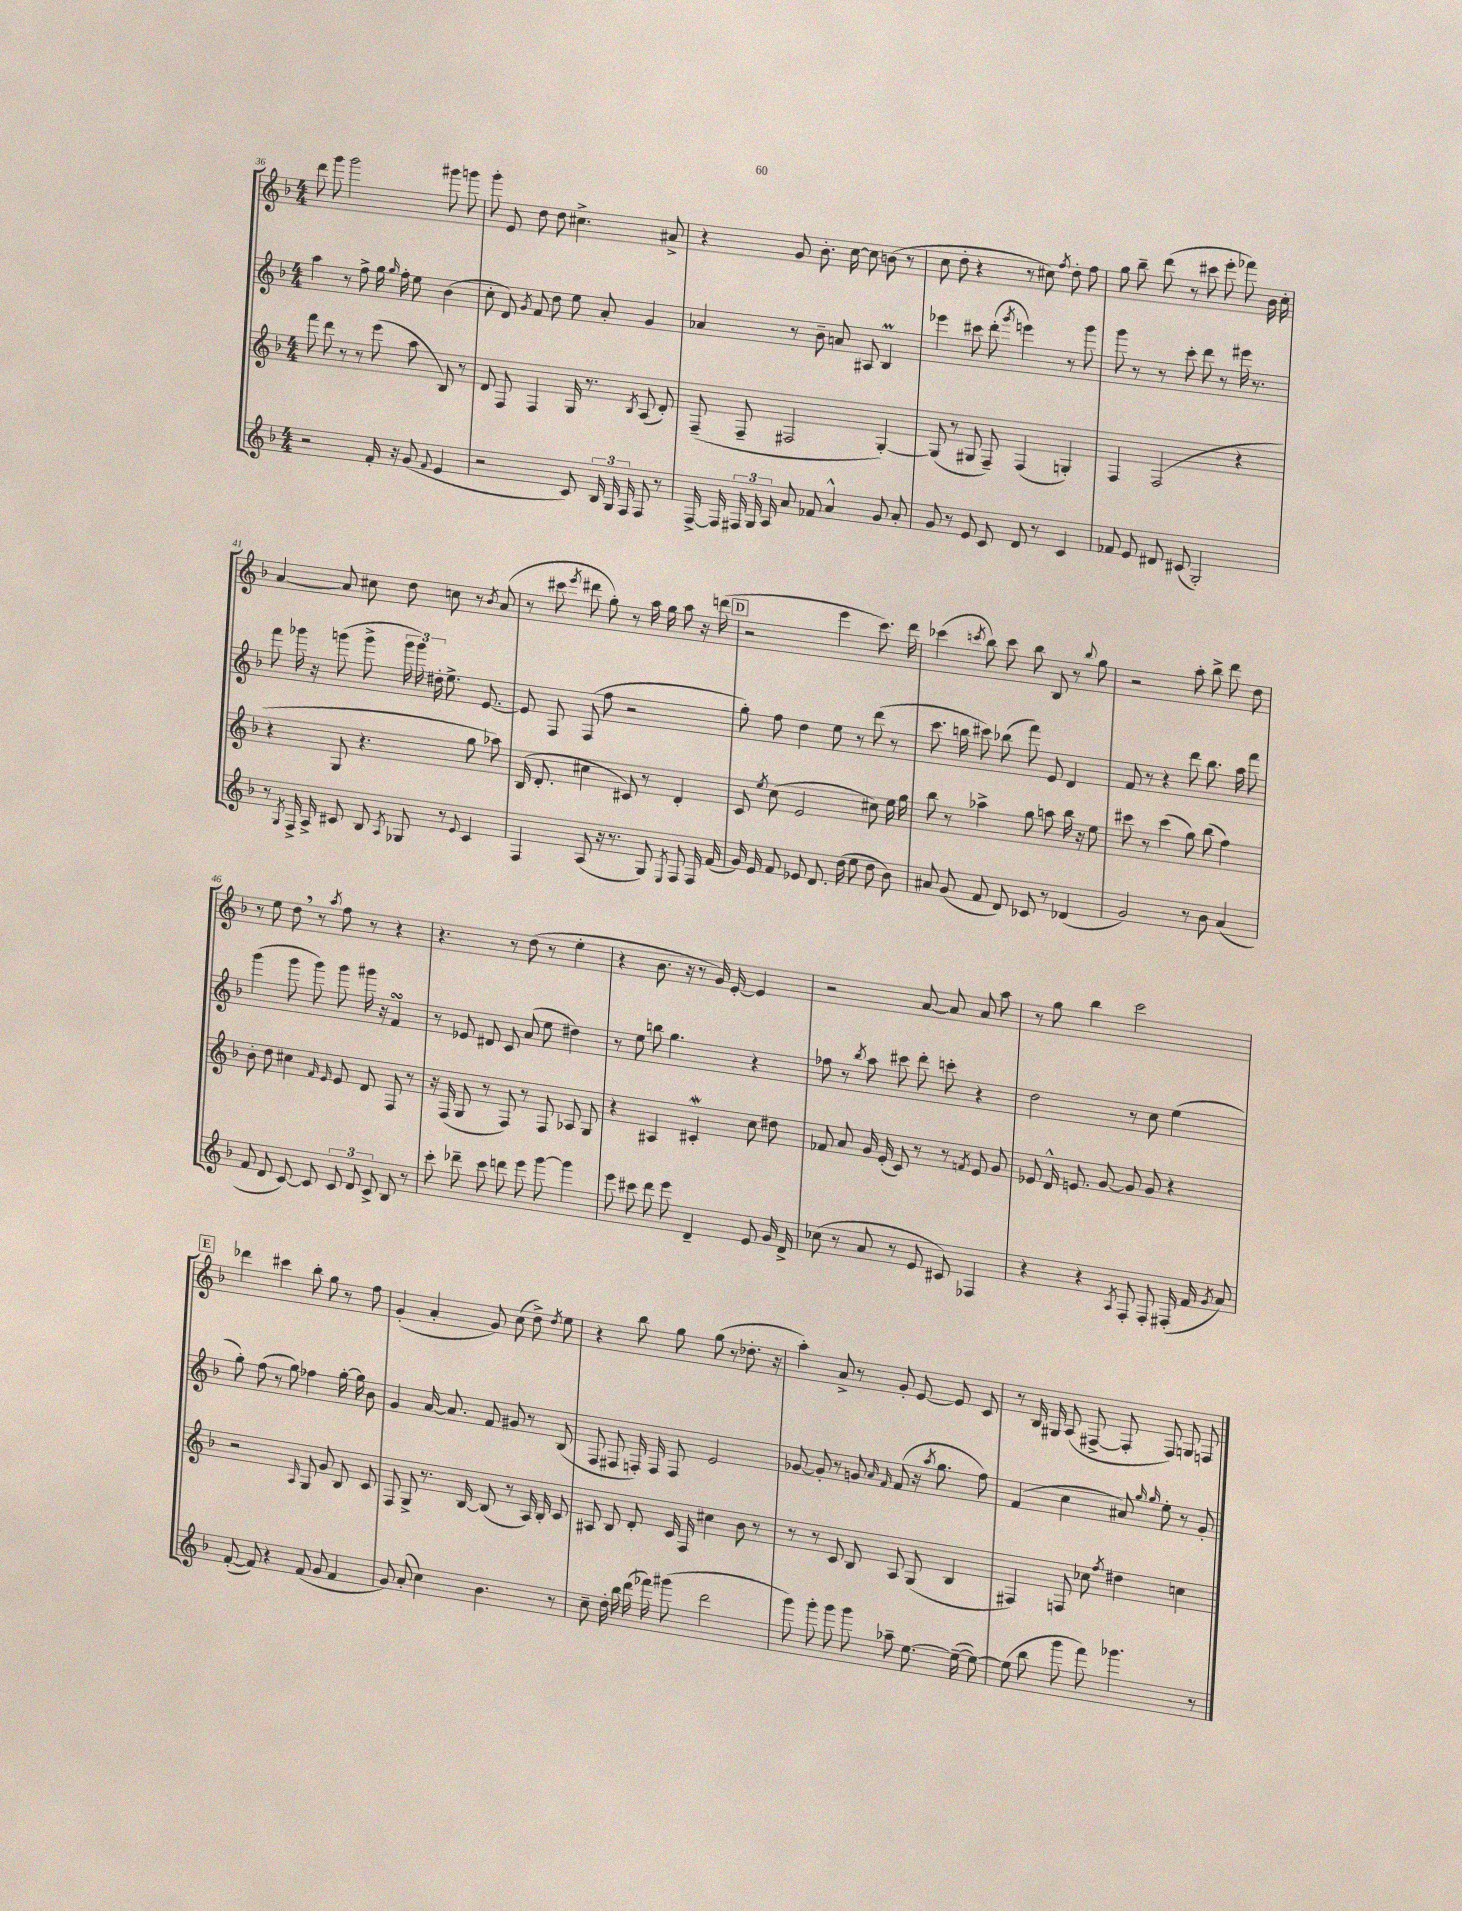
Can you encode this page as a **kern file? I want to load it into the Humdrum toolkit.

**kern	**kern	**kern	**kern
*staff4	*staff3	*staff2	*staff1
*clefG2	*clefG2	*clefG2	*clefG2
*k[b-]	*k[b-]	*k[b-]	*k[b-]
*M4/4	*M4/4	*M4/4	*M4/4
2r	8fff	4aa	8ddd
.	8ddd	.	8ggg
.	8r	8r	2ggg
.	8r	8ff^	.
16f'	(8eee	16gg	.
.	.	16qqgg	.
16r	.	16ff'	.
(8g	8aa	8ee	.
8qqf	.	.	.
4e	8B-)	(4b-	8ggg#
.	8r	.	8ggg
=	=	=	=
2r	8d	8cc'	8ggg'
.	8F	8d)	8e
.	.	8qg	.
.	4F	8f	8dd
.	.	8dd	8dd
8c)	16G	8ee	4.cc#^
.	8.r	.	.
24B-	.	8a'	.
24G	.	.	.
24F	.	.	.
.	8qB-	.	.
8F	(8A	4g	.
8r	8d')	.	8a#^
=	=	=	=
[16F^	(8F~	4a-	4r
16F]	.	.	.
24F#	8F~	.	.
24G	.	.	.
24A	.	.	.
8a	2F#	8r	8g
8f-	.	8b-~	8.b-'
4a^^	.	8a	.
.	.	.	[16cc
.	.	8A#	8cc]
8g	[4G')	4B-	(8b
8a'	.	.	8r
=	=	=	=
8g	(8G]	4eee-	8cc
8r	8r	.	8dd'
8e	8G#	8ccc#	4r
8c	8F~)	(8ddd'	.
.	.	8qggg	.
8d	(4F	4eee)	8r
8r	.	.	8cc#)
.	.	.	8qff
4c	4G')	8r	8dd'
.	.	8ggg	8ff
=	=	=	=
8f-	4F	8ggg	8gg
8e	.	8r	8bb-~
8d#	(2F	8r	(8ddd
(8c#	.	8ccc'	8r
2G')	.	8ddd	8ccc#
.	.	8r	8eee'
.	4r	16eee#	8fff-)
.	.	8.r	.
.	.	.	16b-
.	.	.	16cc'
=	=	=	=
8r	4r	8fff	[4a
8qG	.	.	.
16F^	.	16ggg-	.
16A^	.	16r	.
8c#	8G	(8ggg	8a]
8B-	4.r	8ggg^	8cc#
8qA	.	.	.
8G-	.	24ggg	8dd
.	.	24ggg)	.
.	.	24dd#'	.
8r	.	8.ee^	8cc
8qqe	.	.	.
4c#	8gg	.	8r
.	.	[8.e	.
.	.	.	8qb-
.	8aa-)	.	(8a
=	=	=	=
4F	(16B-	8e]	8r
.	8.d'	.	.
.	.	8F	8ccc#
.	.	.	8qeee
(8A	4cc#	(8F	8ddd#
16r	.	8ff	8gg')
8.r	.	.	.
.	8c#)	2r	8r
8G)	8r	.	16aa
.	.	.	16gg
8qE	.	.	.
8F	4d'	.	8aa
16F	.	.	16r
(16f	.	.	(16ddd
=	=	=	=
16g)	8c	8gg')	2r
16e	.	.	.
.	8qee	.	.
8f	(8cc	8ff	.
8e-	2e	4dd	.
8.d	.	.	.
.	.	8ee	4eee
(16dd	.	.	.
8ee	.	8r	.
8dd	8cc#)	(8ddd	8.ccc)
8b-)	16ee	8r	.
.	16gg	.	16ddd
=	=	=	=
8a#	8bb-	8.ccc	(4ccc-
(8g	8r	.	.
.	.	16bb	.
.	.	.	8qccc
8f	4aa-^	8ccc#)	8bb-)
8d)	.	(8bb-	8ccc
8c-	8gg	8fff)	8bb-
8r	8aa	8e	8B-
(4d-	16bb-	4d	8r
.	16r	.	.
.	.	.	8qqbb-
.	8ee	.	8gg
=	=	=	=
2g)	8ccc#	8f	2r
.	8r	8r	.
.	(4ccc#	4r	.
8r	8gg)	8ddd	8aa'
8b-	(8bb-	8.bb-	8bb-^
(4a	4ff)	.	8ddd
.	.	16aa	.
.	.	8fff	8dd
=	=	=	=
8f	8b-'	(4ggg	8r
8d	8dd	.	8ee
[8c)	4cc#	8ggg	8dd
8c]	.	8ggg)	8r
.	16qqf	.	.
.	16qqe	.	8qaa
12c	8e	8ggg	8ff
12d	.	.	.
.	8d	16ggg#	8r
12c^	.	.	.
.	.	16r	.
8B-	8F	4f	4r
8r	8r	.	.
=	=	=	=
8ccc'	16r	8r	4.r
.	(16F	.	.
8ddd-~	8G	8e-	.
8ccc	8r	8d#	.
8ddd	8F)	8c	8r
8eee	8r	(8a	(8dd
[8ggg	8F	8ee	8r
4ggg]	8A-	4dd#)	4ee'
.	8G	.	.
=	=	=	=
8eee	4r	8r	4r
8ccc#	.	8ee	.
8ddd	4A#	8bb	8.b-
8eee	.	4.gg	.
.	.	.	16r
4d~	4c#'	.	8r
.	.	.	16g)
.	.	.	[16e'
8e	8cc	4r	4e]
16g	8dd#	.	.
16d^	.	.	.
=	=	=	=
(8cc-	8f-	8ff-	2r
8r	8a	8r	.
.	.	8qbb-	.
8a	16g	8aa	.
.	(16e'	.	.
8r	8c)	8ccc#	.
8e	8r	8ddd'	[8a
8c#)	8r	8ccc'	8a]
.	8qf	.	.
4F-	8e	4r	8a
.	8g	.	8aa
=	=	=	=
4r	8e-	2dd	8r
.	16d^^	.	8gg
.	8.e	.	.
4r	.	.	4bb-
.	[8g	.	.
8qA	.	.	.
8F'	8g]	8r	2ccc
8F'	8g	8cc	.
(16F#'	4r	(4ee	.
16f	.	.	.
8qg	.	.	.
8a)	.	.	.
=	=	=	=
([8f'	2r	8gg')	4ddd-
8f])	.	(8ff	.
4r	.	8r	4ccc#
.	.	8gg)	.
.	16qqA	.	.
(8f	8G	4ff-	8bb-'
8g	8g	.	8gg
4f	8B-	[16gg'	8r
.	.	16gg]	.
.	8c	8b-	8ff
=	=	=	=
8g)	8F	4g	(4g'
(8a'	8G^	.	.
4cc)	8.r	[16a	4a'
.	.	8.a]	.
.	[16B-	.	.
4.b-	(8B-]	8f	8g)
.	8r	8g#	(8cc
.	16A)	8r	8dd^)
.	16B-'	.	.
.	.	.	8qdd
8r	8c	(8B-	8ee
=	=	=	=
8cc~	8A#	8F	4r
16dd'	8B-	8F#	.
16bb-	.	.	.
(16ddd	8d'	16F')	8bb-
16fff-)	.	16F	.
(8ggg#	16c	8F	8gg
.	16F	.	.
2ddd	4cc#	2e	(8gg
.	.	.	8r
.	8b-	.	8.dd-'
.	8r	.	.
.	.	.	16r
=	=	=	=
8ggg)	8r	[8g-	4aa')
8ggg'	8r	8g-']	.
8ggg	8c	8r	8a^
8ggg	8B-	8g	8r
.	.	16qqa	.
.	.	16qqf	.
8aa-~	8A	(8f	8g'
[8.ee	(8G	16r	[8e
.	.	8qaa	.
.	.	8.gg	.
.	4B-	.	8e]
(16ee~_	.	.	.
8ee_)	.	8ff)	8c
=	=	=	=
(8ee]	4F#)	(4f	8r
8bb-	.	.	16B-
.	.	.	16G#
8ggg	8F	4cc	(8A
8fff)	8cc-	.	[8F#^
.	8qff	.	.
4.ggg-	4dd#	8a#)	8F#']
.	.	16qqgg	.
.	.	16qqgg	.
.	.	8ee'	8F#)
.	4cc	8r	8G
8r	.	8g'	8F
==	==	==	==
*-	*-	*-	*-
